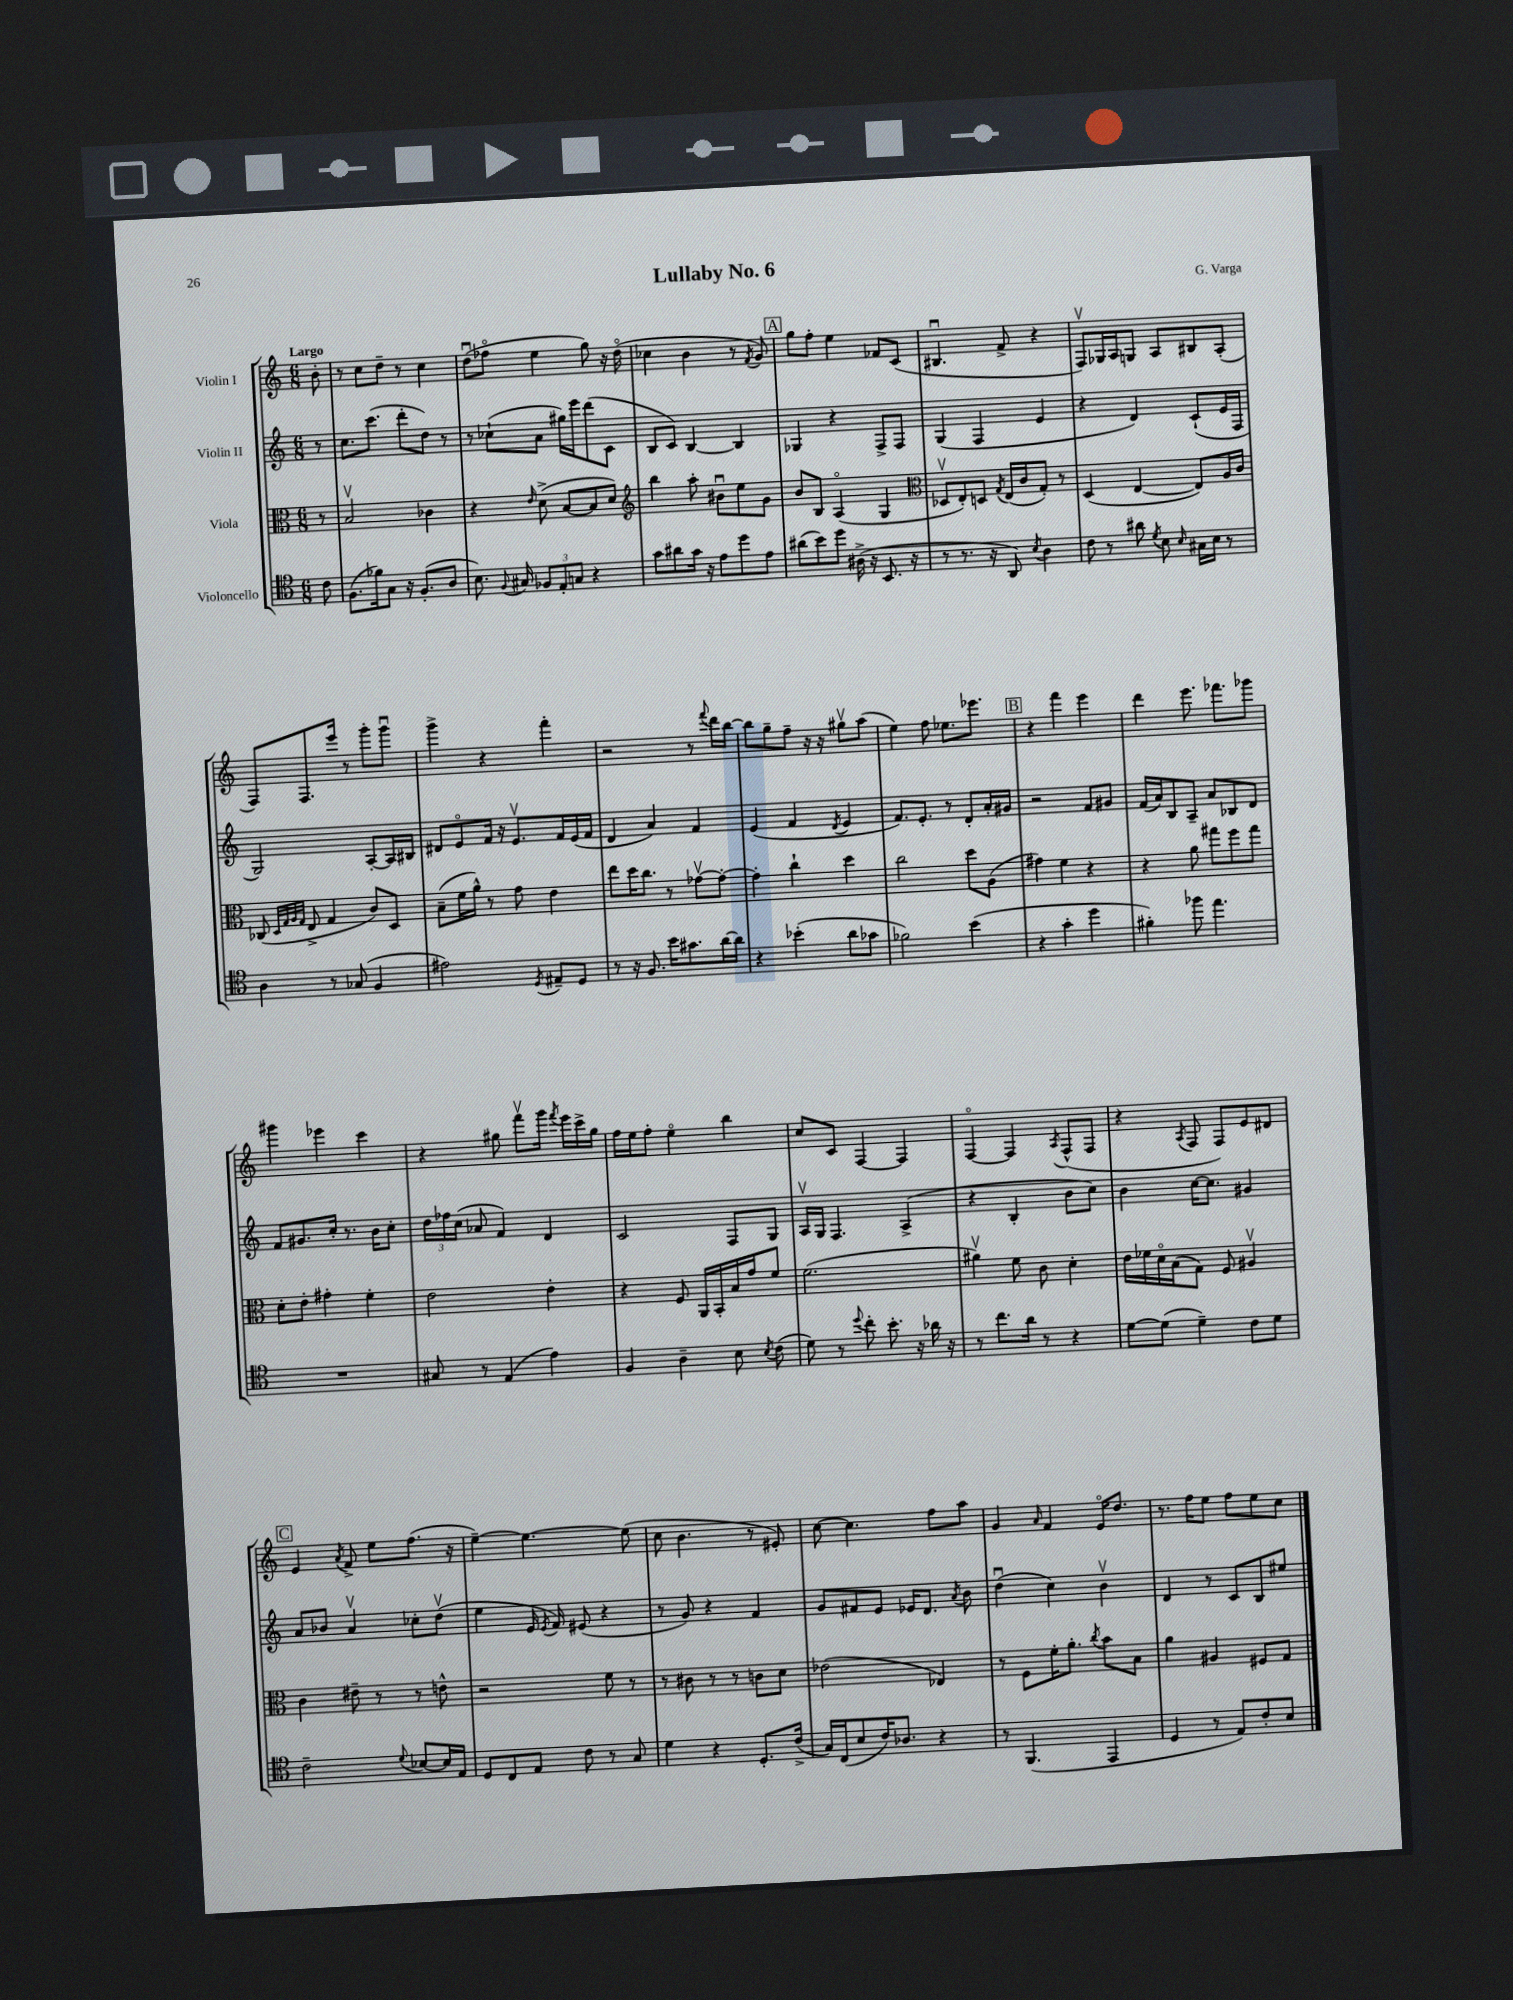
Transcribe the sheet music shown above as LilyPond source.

\header { title = "Lullaby No. 6" composer = "G. Varga" }
<<
\new StaffGroup <<
\new Staff = "s0" \with { instrumentName = "Violin I" } {
    \clef treble \key c \major \numericTimeSignature \time 6/8 \partial 8 \tempo "Largo"
    \autoBeamOff b'8-. |
    r8 c''8[ d''8]-- r8 c''4 |
    d''8[\downbow( fes''8]\flageolet e''4 g''8) r16 d''16\flageolet( |
    ces''4 b'4 r8 \acciaccatura { f'8 } g'8) |
    \mark \markup { \box "A" } g''8[ f''8]-. e''4 fes'8[ c'8]( |
    bis4.\downbow f'8-> r4 |
    f8[\upbow) ges16 a16 g8] a8[ bis8 a8]-.( |
    f8[) f8. e'''16] r8 g'''8[-. g'''8]\downbow |
    g'''4-> r4 f'''4-. |
    r2 r8 \appoggiatura { f'''8 } d'''16[ b''16]~ |
    b''8[ g''8-- f''8]-- r16 r16 gis''8[\upbow a''8]( |
    e''4) f''8 ees''8.[ ees'''8.] |
    \mark \markup { \box "B" } r4 f'''4 e'''4 |
    d'''4 e'''8. fes'''8.[ ges'''8] |
    gis'''4 ees'''4 c'''4 |
    r4 gis''8 f'''8[\upbow g'''16] \acciaccatura { f'''8 } e'''16[ c'''16-> gis''16] |
    f''16[ e''16 f''8]-. e''4\flageolet b''4 |
    c''8[ c'8] f4~ f4 |
    f4~\flageolet f4 \acciaccatura { a8 } f8[-^( f8] |
    r4 \acciaccatura { a8 } f8 f8[) e'8 dis'8] |
    \mark \markup { \box "C" } e'4 \acciaccatura { a'8 } f'8-> e''8[ f''8.]( r16 |
    e''4~--) e''4.~ e''8( |
    c''8 b'4. r8 eis'8-.) |
    c''8~ c''4. f''8[ a''8] |
    g'4 \grace { a'16 } f'4 e'16[\flageolet d''8.] |
    r8. f''16[ e''8] f''8[ e''8 c''8] \bar "|." |
}
\new Staff = "s1" \with { instrumentName = "Violin II" } {
    \clef treble \key c \major \numericTimeSignature \time 6/8 \partial 8
    \autoBeamOff r8 |
    c''8.[ c'''8.]( d'''8[-. d''8]) r8 |
    r8 ces''8[-!( a'8] gis''16[) e'''16 d'''8( c'8] |
    b8[ c'8]) b4~ b4 |
    \mark \markup { \box "A" } ges4 r4 f8[-> f8] |
    g4( f4 e'4 |
    r4 d'4) c'8[-!( e'16 f16] |
    g2) a8[~-. a16 bis16] |
    dis'8[ e'8\flageolet f'16] r16 e'8.[\upbow f'16 e'16( f'16] |
    d'4 a'4) f'4 |
    e'4( f'4 \acciaccatura { d'8 } e'4 |
    f'8.[) e'8.]-. r8 d'8[-. a'16-. gis'16] |
    \mark \markup { \box "B" } r2 f'8[ gis'8] |
    f'16[( a'16) b8 a8]-- a'8[ bes8 d'8] |
    f'8[ gis'8. c''16]-. r8. b'16[ c''8]-. |
    \tuplet 3/2 { d''16[ fes''16 c''16]( } aes'8 f'4) d'4 |
    c'2 f8[ g8] |
    a16[\upbow g16] f4. a4->( |
    r4 b4-. b'8[ c''8]) |
    b'4 c''16[~ c''8.] gis'4 |
    \mark \markup { \box "C" } a'8[ bes'8] a'4\upbow ces''8[-. d''8]\upbow( |
    e''4 e'16 \acciaccatura { e'8 } f'16) eis'8( r4 |
    r8 g'8) r4 f'4 |
    g'8[ fis'8 e'8] ees'16[ d'8.] \acciaccatura { a'8 } b'8 |
    d''4\downbow( c''4) b'4\upbow |
    d'4 r8 c'8[ b8 eis''8] \bar "|." |
}
\new Staff = "s2" \with { instrumentName = "Viola" } {
    \clef alto \key c \major \numericTimeSignature \time 6/8 \partial 8
    \autoBeamOff r8 |
    b2\upbow ces'4 |
    r4 \grace { e'16 } d'8->( b8[~ b8 d'8]) |
    \clef treble b''4 a''8-. bis'8[\downbow e''8 g'8] |
    \mark \markup { \box "A" } b'8[ b8] a4\flageolet( g4 |
    \clef alto des8[\upbow e8-.) d8] \acciaccatura { g8 } e16[( c'16 g8]-.) r8 |
    d4( e4~ e8[) a16 c'16] |
    ces8( \grace { d32[ g32 a32 g32] } e8-> g4 c'8[) d8] |
    b8[--( f'16 a'16]-^) r8 g'8 e'4 |
    e''8[ d''16 c''8.] r8 ges'8[~\upbow ges'8]~-. |
    ges'4-. c''4-! d''4 |
    c''2 d''8[ a8]( |
    \mark \markup { \box "B" } gis'4) f'4 r4 |
    r4 a'8 gis''8[ f''8 gis''8] |
    d'8[-. e'8]-. gis'4-. f'4-. |
    e'2 e'4-. |
    r4 f8 a,16[ b,16-. b16 g'16 f'8] |
    f'2.( |
    ais'4\upbow) f'8 c'8 d'4-. |
    e'16[ fes'16 d'16\flageolet b16( g8]) f8 ais4\upbow |
    \mark \markup { \box "C" } c'4 eis'8-- r8 r8 e'8-^ |
    r2 f'8 r8 |
    r8 cis'8 r8 r8 c'8[ d'8] |
    ees'2( ees4) |
    r8 f8[ f'16-. a'8.]-. \acciaccatura { c''8 } b'8[ b8] |
    a'4 ais4 fis8[ g8] \bar "|." |
}
\new Staff = "s3" \with { instrumentName = "Violoncello" } {
    \clef tenor \key c \major \numericTimeSignature \time 6/8 \partial 8
    \autoBeamOff c'8 |
    f8.[( fes'16) g8] r16 f8.[-.( a8] |
    b8.) \appoggiatura { f8 } gis16 \tuplet 3/2 { fes8[ e8-. g8] } r4 |
    g'8[ ais'8 g'16] r16 e'8[ d''8 e'8] |
    \mark \markup { \box "A" } ais'8[( b'8) d''8] ais16->( r16 b,8. r16 |
    r8 r8. r16 a,8) \acciaccatura { b8 } a4 |
    c'8 r8 ais'8 \acciaccatura { d'8 } b8 \grace { b16 } gis16[ b16] r8 |
    a4 r8 ges8( f4 |
    eis'2) \acciaccatura { d8 } eis8[-- d8] |
    r8 r16 f8. b'16[ gis'8. a'16~ a'16] |
    r4 bes'4-.( a'8[ ges'8] |
    fes'2) b'4( |
    \mark \markup { \box "B" } r4 g'4-. d''4 |
    fis'4-.) fes''8 e''4. |
    R2. |
    gis8 r8 e4( e'4) |
    f4 a4-- b8 \acciaccatura { b8 } c'8( |
    d'8) r8 \appoggiatura { d''8 } c''8-. b'8.-. r16 aes'16 r16 |
    r8 c''8.[ a'16] r8 r4 |
    d'8[~ d'8]( d'4--) c'8[ d'8] |
    \mark \markup { \box "C" } c'2-- \appoggiatura { d'8 } bes8[~ bes16 e16] |
    d8[ c8 e8] c'8 r8 g8 |
    d'4 r4 d8.[-. c'16]->( |
    g16[) c16( b8 c'16) aes8.] r4 |
    r8 f,4.( e,4 |
    d4 r8 e8[) c'8-. b8] \bar "|." |
}
>>
>>
\layout { \context { \Score \remove "Bar_number_engraver" } }
